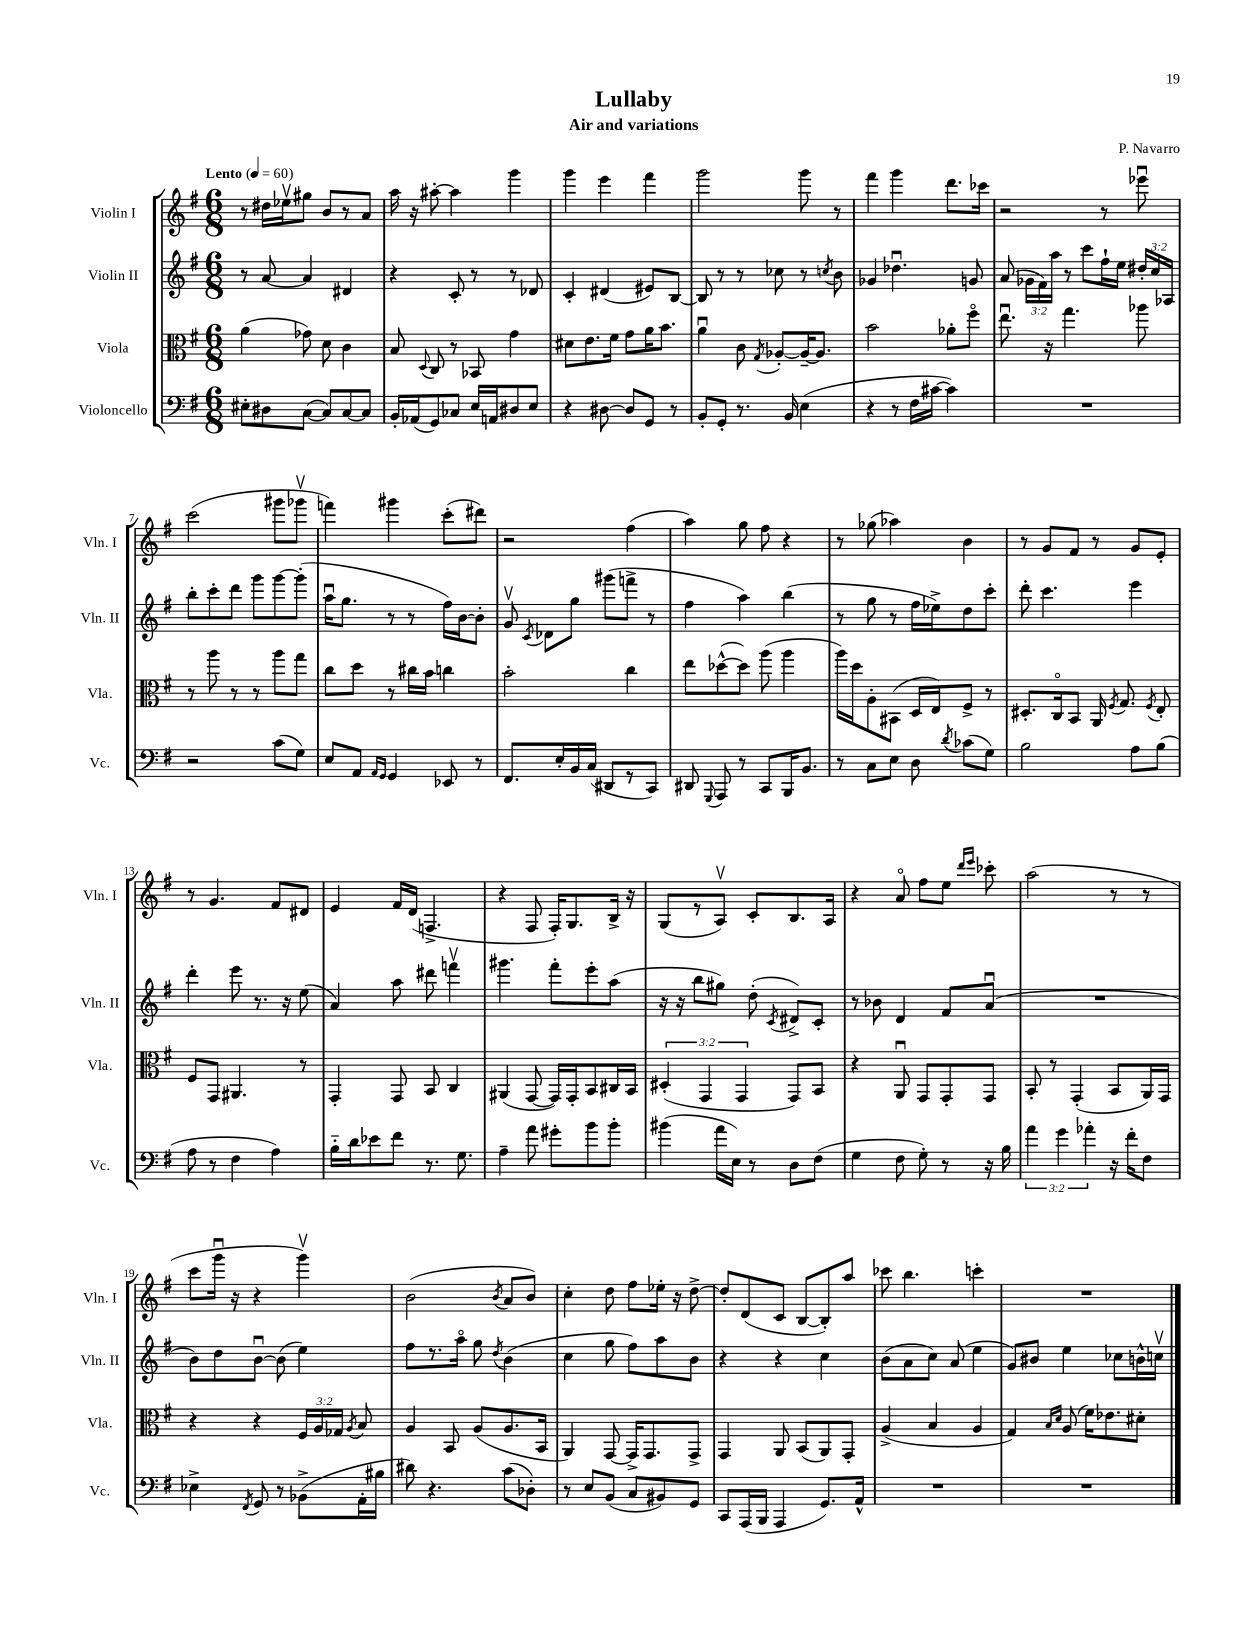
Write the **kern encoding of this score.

**kern	**kern	**kern	**kern
*staff4	*staff3	*staff2	*staff1
*clefF4	*clefC3	*clefG2	*clefG2
*k[f#]	*k[f#]	*k[f#]	*k[f#]
*M6/8	*M6/8	*M6/8	*M6/8
*MM60	*MM60	*MM60	*MM60
8E#'\L	(4a\	8r	8r
8D#\	.	[8a/	16dd#\LL
.	.	.	16ee-v\J
([8C\J	8g-\)	4a/]	8gg#\J
8C/]L)	8d\	.	8b/L
[8C/	4c\	4d#/	8r
8C/]J	.	.	8a/J
=	=	=	=
16BB'/LL	8B/	4r	16aa\
(16AA-/J	.	.	16r
.	8qqD/	.	.
8GG/)	8C/	.	[8aa#'\
8C-/J	8r	8c'/	4aa#\]
16E/LL	8BB-/	8r	.
16AA/J	.	.	.
8D#/	4g\	8r	4ggg\
8E/J	.	8d-/	.
=	=	=	=
4r	8d#\L	4c'/	4ggg\
.	8.e\	.	.
[8D#\	.	(4d#/	4eee\
.	16f#\Jk	.	.
8D#/]L	8g\L	.	.
8GG/J	16a\K	8e#/L)	4fff#\
.	8.b\J	.	.
8r	.	[8B/J	.
=	=	=	=
8BB'/L	4au\	8B/]	2ggg\
8GG'/J	.	8r	.
8.r	8c\	8r	.
.	8qG/	.	.
.	[8A-'/L	8cc-\	.
16BB/	.	.	.
(4E\	16A-~/_K	8r	8ggg\
.	8.A-/]J	.	.
.	.	8qcc/	.
.	.	8b\	8r
=	=	=	=
4r	2b\	4g-/	4fff#\
8r	.	4.dd-u\	4ggg\
16F#\LL	.	.	.
[16c#\JJ	.	.	.
4c#\])	8a-'\L	.	8.ddd\L
.	8ff#o\J	8g/	.
.	.	.	16ccc-\Jk
=	=	=	=
2.r	8.eeu\	(8a/	2r
.	.	24g-\LL	.
.	.	24f#\)	.
.	16r	.	.
.	.	24aa\JJ	.
.	4.gg\	8r	.
.	.	8ccc\L	.
.	.	16ff#`\L	8r
.	.	16ee\JJ	.
.	8aa-\	24dd#'/LL	8eee-u\
.	.	24cc/	.
.	.	24A-/JJ	.
=	=	=	=
2r	8r	8bb'\L	(2ccc\
.	8aa\	8ccc'\	.
.	8r	8ddd\J	.
.	8r	8ggg\L	.
(8c\L	8aa\L	[8ggg\	8ggg#\L
8G\J)	8gg\J	(8ggg'\]J	8ggg-v\J
=	=	=	=
8E/L	8cc\L	16aau\LK	4fff\)
.	.	8.gg\J	.
8AA/J	8dd\J	.	.
16qqAA/LL	.	.	.
16qqGG/JJ	.	.	.
4GG/	8r	8r	4ggg#\
.	16cc#\LL	8r	.
.	16b\JJ	.	.
8EE-/	4cc\	16ff#\LL)	(8ccc'\L
.	.	[16b\J	.
8r	.	8b'\]J	8ddd#\J)
=	=	=	=
8.FF#/L	2b'\	8gv/	2r
.	.	8qc/	.
.	.	8d-\L	.
16E'/L	.	.	.
16BB/	.	8gg\J	.
(16C/JJ	.	.	.
8DD#/L	.	(8ggg#\L	.
8r	4cc\	8fff^\J	(4ff#\
8CC/J)	.	8r	.
=	=	=	=
8DD#/	8ee\L	4ff#\	4aa\)
8qqGGG/	.	.	.
8AAA/	([8dd-^^\	.	.
8r	8dd-\]J)	4aa\)	8gg\
8CC/L	(8aa\	.	8ff#\
16BBB/K	4aa\	(4bb\	4r
8.BB/J	.	.	.
=	=	=	=
8r	16aa\LL)	8r	8r
.	16dd\J	.	.
8C\L	8A'\	8gg\	(8gg-\
8E\J	(8BB#\J	8r	4aa-\)
8D\	16D/LL	16ff#\LL	.
.	16E/J)	16ee-^\J)	.
8qd/	.	.	.
(8c-\L	8F#^/J	8dd\	4b\
8G\J)	8r	8ccc'\J	.
=	=	=	=
2B\	8.D#'/L	8ddd'\	8r
.	.	4.ccc\	8g/L
.	16Co/k	.	.
.	8BB/J	.	8f#/J
.	16AA/	.	8r
.	8qF#/	.	.
.	8.G/	.	.
8A\L	.	4eee\	8g/L
.	8qF#/	.	.
(8B\J	8E'/	.	8e'/J
=	=	=	=
8A\	8F#/L	4ddd'\	8r
8r	8GG/J	.	4.g/
4F#\	4.AA#/	8eee\	.
.	.	8.r	.
4A\)	.	.	8f#/L
.	.	16r	.
.	8r	(8ee\	8d#/J
=	=	=	=
16B'~\LL	4GG'/	4a/)	4e/
16d\J	.	.	.
8e-\	.	.	.
8f#\J	8GG/	8aa\	16f#/LL
.	.	.	(16d/JJ
8.r	8BB/	8ddd#\	4.F^/
.	4C/	4fffv\	.
8.G\	.	.	.
=	=	=	=
4A~\	(4AA#/	4.ggg#\	4r
8a\	[8GG/	.	8F#/
8g#'\L	16GG/]LL)	8fff#'\L	16F#'/LK)
.	16GG'/J	.	8.G/
8b\	8BB/	8eee'\	.
8b'\J	16C#/L	(8aa\J	16B^/Jk
.	16BB/JJ	.	16r
=	=	=	=
(4b#\	(6D#'/	16r	(8G/L
.	.	16r	.
.	.	8bb\L	8r
.	6GG/	.	.
16a\LL	.	8gg#\J)	8Av/J)
16E\JJ)	.	.	.
.	6GG/	.	.
8r	.	(8dd'\	8c'/L
.	.	8qc/	.
8D\L	8GG/L)	8d#^/L)	8.B/
(8F#\J	8BB/J	8c'/J	.
.	.	.	16A/Jk
=	=	=	=
4G\	4r	8r	4r
.	.	8b-\	.
8F#\	8AAu/	4d/	8ao/
8G'\)	8GG/L	.	8ff#\L
8r	8GG'/	8f#/L	8ee\J
.	.	.	16qqddd/LL
.	.	.	16qqeee/JJ
16r	8GG/J	(8au/J	8ccc-'\
16B\	.	.	.
=	=	=	=
6a\	8BB'/	2.r	(2aa\
.	8r	.	.
6g\	.	.	.
.	(4GG'/	.	.
6a-'\	.	.	.
16r	8BB/L	.	8r
16f#'\LK	.	.	.
8F#\J	16AA/L)	.	8r
.	16GG/JJ	.	.
=	=	=	=
4E-^\	4r	8b\L)	8ccc\L
.	.	8dd\	16gggu\Jk
.	.	.	16r
8qFF#/	.	.	.
8GG/	4r	[8bu\J	4r
8r	.	(8b\]	.
(8BB-^\L	24F#/LL	4ee\)	4gggv\)
.	24A/	.	.
.	24G-/JJ	.	.
.	8qA/	.	.
16AA'\L	8B/	.	.
16B#\JJ	.	.	.
=	=	=	=
8d#\)	4A/	8ff#\L	(2b\
4.r	.	8.r	.
.	8BB/	.	.
.	.	16aao\Jk	.
.	(8A/L	8gg\	.
.	.	8qdd/	8qb/
(8c\L	8.A/	(4b\	8a/L
8D-'\J)	.	.	8b/J)
.	16BB/Jk	.	.
=	=	=	=
8r	4AA/)	4cc\	4cc'\
8E/L	.	.	.
(8BB/J	[8GG/	8gg\	8dd\
8C/L	16GG^/]LK	8ff#\L)	8ff#\L
.	8.GG/	.	.
8BB#/)	.	8aa\	16ee-'\Jk
.	.	.	16r
8GG/J	8GG^/J	8b\J	[8dd^\
=	=	=	=
8CC/L	4GG/	4r	8dd'/]L
(16AAA/L	.	.	(8d/
16BBB/JJ	.	.	.
4AAA/	8AA/	4r	8c/J
.	(8BB/L	.	[8B/L
8.GG/L)	8AA/)	4cc\	8B'/])
.	8GG'/J	.	8aa/J
16AA^^/Jk	.	.	.
=	=	=	=
2.r	(4A^/	(8b\L	8ccc-\
.	.	8a\	4.bb\
.	4B/	8cc\J)	.
.	.	(8a/	.
.	4A/	4ee\	4ccc'\
=	=	=	=
2.r	4G/)	8g/L)	2.r
.	.	8b#/J	.
.	16qqB/LL	.	.
.	16qqd/JJ	.	.
.	(8A/	4ee\	.
.	16f#\LK)	.	.
.	8.e-\	.	.
.	.	8cc-\L	.
.	8d#'\J	16b^^\L	.
.	.	16ccv\JJ	.
==	==	==	==
*-	*-	*-	*-
